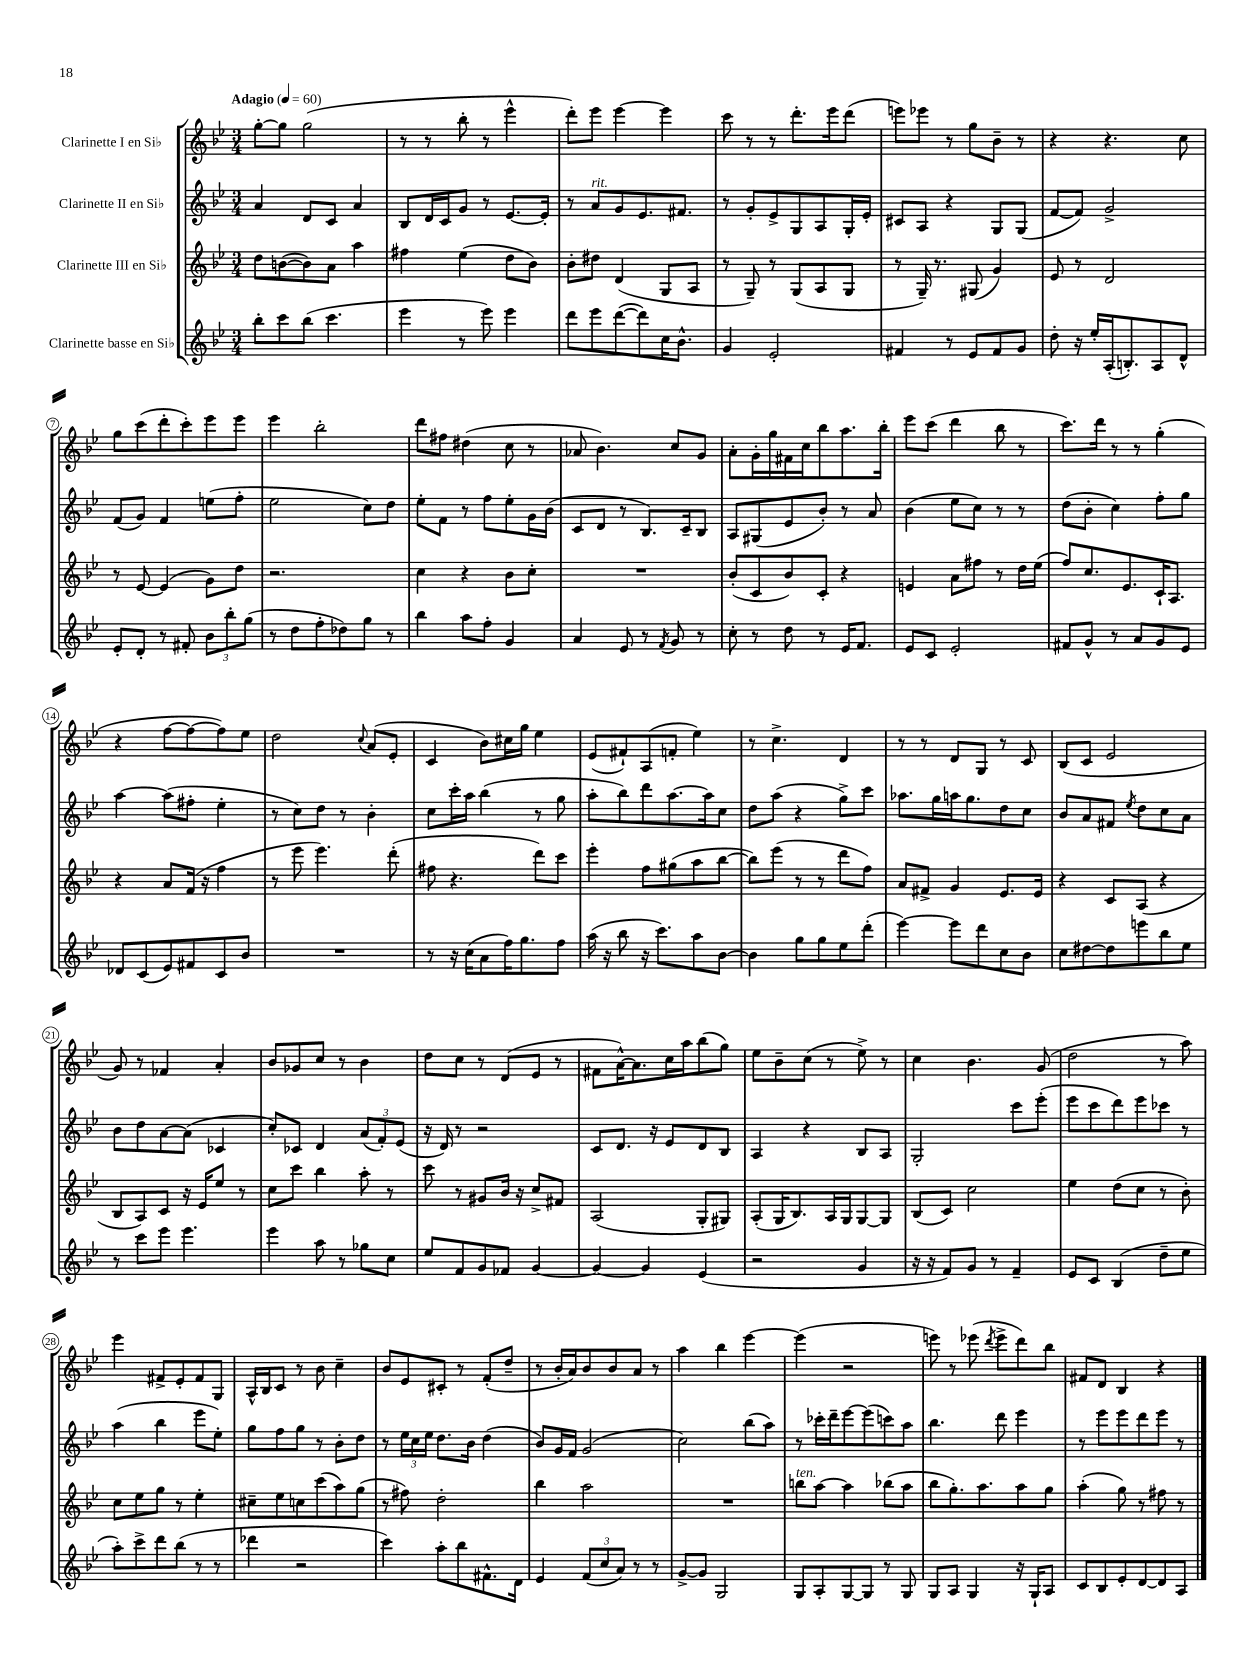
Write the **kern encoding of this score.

**kern	**kern	**kern	**kern
*staff4	*staff3	*staff2	*staff1
*clefG2	*clefG2	*clefG2	*clefG2
*k[b-e-]	*k[b-e-]	*k[b-e-]	*k[b-e-]
*M3/4	*M3/4	*M3/4	*M3/4
*MM60	*MM60	*MM60	*MM60
8bb-'\L	8dd\L	4a/	[8gg'\L
8ccc\	([8b\	.	8gg\]J
(8bb-\J	8b\])	8d/L	(2gg\
4.ccc\	8a\J	8c/J	.
.	4aa\	4a/	.
=	=	=	=
4eee-\	4ff#\	8B-/L	8r
.	.	16d/L	8r
.	.	16c/J	.
8r	(4ee-\	8g/J	8bb-'\
8eee-\)	.	8r	8r
4eee-\	8dd\L	[8.e-/L	4eee-^^\
.	8b-\J)	.	.
.	.	16e-'/]Jk	.
=	=	=	=
8ddd\L	8b-'\L	8r	8ddd'\L)
8eee-\	8dd#\J	8a/L	8eee-\J
([8ddd\	(4d/	8g/	[4eee-\
8ddd\])	.	8.e-/	.
16cc\K	8G/L	.	4eee-\]
8.b-^^\J	.	8.f#/J	.
.	8A/J	.	.
=	=	=	=
4g/	8r	8r	8ccc\
.	8G~/)	8g'/L	8r
2e-'/	8r	8e-^/	8r
.	(8G/L	8G/	8.ddd'\L
.	8A/	8A/	.
.	.	.	16eee-\k
.	8G/J	16G'/L	(8ddd\J
.	.	16e-'/JJ	.
=	=	=	=
4f#/	8r	8c#/L	8eee\L)
.	16G~/)	8A/J	8eee-\J
.	8.r	.	.
8r	.	4r	8r
8e-/L	(8G#/	.	8gg\L
8f#/	4g/)	8G/L	8b-~\J
8g/J	.	(8G/J	8r
=	=	=	=
8dd'\	8e-/	[8f/L	4r
16r	8r	8f/]J)	.
16ee-'/LL	.	.	.
(16A'/J	2d/	2g^/	4.r
8.B'/)	.	.	.
8A/	.	.	.
8d^^/J	.	.	8cc\
=	=	=	=
8e-'/L	8r	(8f/L	8gg\L
8d'/J	[8e-/	8g/J)	(8ccc\
8r	(4e-/]	4f/	8ddd'\
8f#'/	.	.	8ccc'\)
12b-\L	8g\L)	(8ee\L	8eee-\
12bb-'\	.	.	.
.	8dd\J	8ff'\J	8eee-\J
(12gg\J	.	.	.
=	=	=	=
8r	2.r	2ee-\	4eee-\
8dd\L	.	.	.
8ff'\	.	.	2bb-'\
8dd-\)	.	.	.
8gg\J	.	8cc\L)	.
8r	.	8dd\J	.
=	=	=	=
4bb-\	4cc\	8ee-'\L	8ddd\L
.	.	8f\J	8ff#\J
8aa\L	4r	8r	(4dd#\
8ff'\J	.	8ff\L	.
4g/	8b-\L	8ee-'\	8cc\
.	8cc'\J	16g\L	8r
.	.	(16b-\JJ	.
=	=	=	=
4a/	2.r	8c/L	8a-/
.	.	8d/J	4.b-\)
8e-/	.	8r	.
8r	.	8.B-/L)	.
8qf/	.	.	.
8g/	.	.	8cc/L
.	.	16c~/k	.
8r	.	8B-/J	8g/J
=	=	=	=
8cc'\	(8b-'/L	8A/L	8a'\L
8r	8c/	(8G#/	16g'\L
.	.	.	16gg\
8dd\	8b-/)	8e-/	16f#\
.	.	.	16cc\J
8r	8c'/J	8b-'/J)	8bb-\
16e-/LK	4r	8r	8.aa\
8.f/J	.	.	.
.	.	8a/	.
.	.	.	16bb-'\Jk
=	=	=	=
8e-/L	4e/	(4b-\	8eee-\L
8c/J	.	.	(8ccc\J
2e-'/	8a\L	8ee-\L	4ddd\
.	8ff#\J	8cc\J)	.
.	8r	8r	8bb-\
.	16dd\LL	8r	8r
.	(16ee-\JJ	.	.
=	=	=	=
8f#/L	8ff/L)	(8dd\L	8.ccc\L)
8g^^/J	8.cc/	8b-'\J	.
.	.	.	16ddd\Jk
8r	.	4cc\)	8r
.	8.e-/	.	.
8a/L	.	.	8r
8g/	16c`/K	8ff'\L	(4gg'\
.	8.A/J	.	.
8e-/J	.	8gg\J	.
=	=	=	=
8d-/L	4r	[4aa\	4r
(8c/	.	.	.
8e-/)	8a/L	(8aa\]L	[8ff\L
8f#/	(16f/Jk	8ff#'\J	8ff\_
.	16r	.	.
8c/	4ff\	4ee-'\	8ff\])
8b-/J	.	.	8ee-\J
=	=	=	=
2.r	8r	8r	2dd\
.	8eee-\	8cc\L)	.
.	4.eee-\)	8dd\J	.
.	.	8r	.
.	.	.	8qqcc/
.	.	4b-'\	(8a/L
.	(8ddd'\	.	8e-'/J
=	=	=	=
8r	8ff#\	8cc\L	4c/
16r	4.r	16ccc'\L	.
(16cc\LK	.	16aa\JJ	.
8a\	.	(4bb-\	8b-\L)
16ff\K)	.	.	16cc#\L
8.gg\	.	.	16gg\JJ
.	8ddd\L)	8r	4ee-\
8ff\J	8ccc\J	8gg\	.
=	=	=	=
(16aa\	4eee-'\	8aa'\L	(8e-/L
16r	.	.	.
8bb-\	.	8bb-\)	8f#`/)
16r	8ff\L	8ddd\	(8A/
8.ccc\L)	.	.	.
.	(8gg#\	[8.aa\	8f'/J
8aa\	8aa\	.	4ee-\)
.	.	16aa\]k	.
[8b-\J	[8bb-\J	8cc\J	.
=	=	=	=
4b-\]	8bb-\]L)	8dd\L	8r
.	(8eee-\J	(8aa\J	4.cc^\
8gg\L	8r	4r	.
8gg\	8r	.	.
8ee-\	8ddd\L	8gg^\L)	4d/
(8ddd'\J	8ff\J)	8ccc\J	.
=	=	=	=
[4eee-\)	8a/L	8.aa-\L	8r
.	8f#^/J	.	8r
.	.	16gg\L	.
8eee-\]L	4g/	16aa\J	8d/L
.	.	8.gg\	.
8ddd\	.	.	8G/J
8cc\	8.e-/L	8dd\	8r
8b-\J	.	8cc\J	8c/
.	16e-/Jk	.	.
=	=	=	=
8cc\L	4r	8b-/L	(8B-/L
[8dd#\	.	8a/	8c/J
8dd#\]	8c/L	8f#/J	2e-/
.	.	8qee-/	.
8eee\	(8A/J	8dd\L	.
8bb-\	4r	8cc\	.
8ee-\J	.	8a\J	.
=	=	=	=
8r	8B-/L	8b-\L	8g/)
8ccc\L	8A/)	8dd\	8r
8eee-\J	8c/J	[8a\	4f-/
4.eee-\	16r	(8a\]J	.
.	16e-/LK	.	.
.	8ee-/J	4c-/	4a'/
.	8r	.	.
=	=	=	=
4eee-\	8cc\L	8cc'/L)	8b-/L
.	8ccc\J	8c-/J	8g-/
8aa\	4bb-\	4d/	8cc/J
8r	.	.	8r
8gg-\L	8aa'\	(12a/L	4b-\
.	.	12f'/)	.
8cc\J	8r	.	.
.	.	(12e-/J	.
=	=	=	=
8ee-/L	8ccc\	16r	8dd\L
.	.	16d/)	.
8f/	8r	8r	8cc\J
8g/	8g#/L	2r	8r
8f-/J	16b-/Jk	.	(8d/L
.	16r	.	.
[4g/	8cc^/L	.	8e-/J
.	8f#/J	.	8r
=	=	=	=
4g/_	(2A/	8c/L	8f#\L
.	.	8.d/J	[16a^^\K)
.	.	.	8.a\]
4g/]	.	.	.
.	.	16r	.
.	.	8e-/L	16cc\L
.	.	.	16aa\J
(4e-/	8G'/L	8d/	(8bb-\
.	8G#/J)	8B-/J	8gg\J)
=	=	=	=
2r	(8A'/L	4A/	8ee-\L
.	16G/K	.	8b-~\
.	8.B-/)	.	.
.	.	4r	(8cc\J
.	16A/L	.	8r
.	16G/J	.	.
4g/	[8G/	8B-/L	8ee-^\)
.	8G/]J	8A/J	8r
=	=	=	=
16r	(8B-/L	2G'/	4cc\
16r	.	.	.
8f/L)	8c/J)	.	.
8g/J	2cc\	.	4.b-\
8r	.	.	.
4f~/	.	8ccc\L	.
.	.	(8eee-'\J	(8g/
=	=	=	=
8e-/L	4ee-\	8eee-\L	2dd\
8c/J	.	8ccc\	.
(4B-/	(8dd\L	8ddd\)	.
.	8cc\J	8eee-\	.
8dd~\L	8r	8ccc-\J	8r
8ee-\J	8b-'\)	8r	8aa\)
=	=	=	=
8aa'\L)	8cc\L	(4aa\	4eee-\
8ccc^\	8ee-\	.	.
8ddd\	8gg\J	4bb-\	8f#^/L
(8bb-\J	8r	.	8e-'/
8r	4ee-'\	8eee-\L	8f#/
8r	.	8ee-'\J)	8G/J
=	=	=	=
4ddd-\	8cc#~\L	8gg\L	16A^^/LL
.	.	.	16B-/J
.	8ee-\	8ff\	8c/J
2r	8cc\	8gg\J	8r
.	(8ccc\	8r	8b-\
.	8aa\)	8b-'\L	4cc~\
.	(8gg\J	8dd\J	.
=	=	=	=
4ccc\)	8r	8r	8b-/L
.	8ff#\)	24ee-\LL	8e-/
.	.	24cc\	.
.	.	24ee-\JJ	.
8aa'\L	2dd'\	8.dd\L	8c#'/J
8bb-\	.	.	8r
.	.	16b-\Jk	.
8.f#^^\	.	(4dd\	(8f'/L
.	.	.	8dd~/J
16d\Jk	.	.	.
=	=	=	=
4e-/	4bb-\	8b-/L)	8r
.	.	16g/L	16b-'/LL
.	.	16f/JJ	16a/J)
(12f/L	2aa\	(2g/	8b-/
12cc/	.	.	.
.	.	.	8b-/
12a/J)	.	.	.
8r	.	.	8a/J
8r	.	.	8r
=	=	=	=
[8g^/L	2.r	2cc\)	4aa\
8g/]J	.	.	.
2G/	.	.	4bb-\
.	.	(8bb-\L	[4eee-\
.	.	8aa\J)	.
=	=	=	=
8G/L	8bb\L	8r	(4eee-\]
8A'/	[8aa\J	16ccc-'\LL	.
.	.	16ddd~\J	.
[8G/	4aa\]	[8eee-\	2r
8G/]J	.	(8eee-\]	.
8r	(8bb-\L	8ccc\)	.
8G/	8aa\J	8aa\J	.
=	=	=	=
8G/L	8bb-\L	4.bb-\	8eee\)
8A/J	8.gg'\)	.	8r
4G/	.	.	(8eee-\
.	8.aa\	.	.
.	.	.	8qddd/
.	.	8ddd\	8eee-^\L
16r	8aa\	4eee-\	8ddd\)
16G`/LK	.	.	.
8A/J	8gg\J	.	8bb-\J
=	=	=	=
8c/L	(4aa'\	8r	8f#/L
8B-/	.	8eee-\L	8d/J
8e-'/	8gg\)	8eee-\	4B-/
[8d/	8r	8ddd\	.
8d/]	8ff#\	8eee-\J	4r
8A/J	8r	8r	.
==	==	==	==
*-	*-	*-	*-
